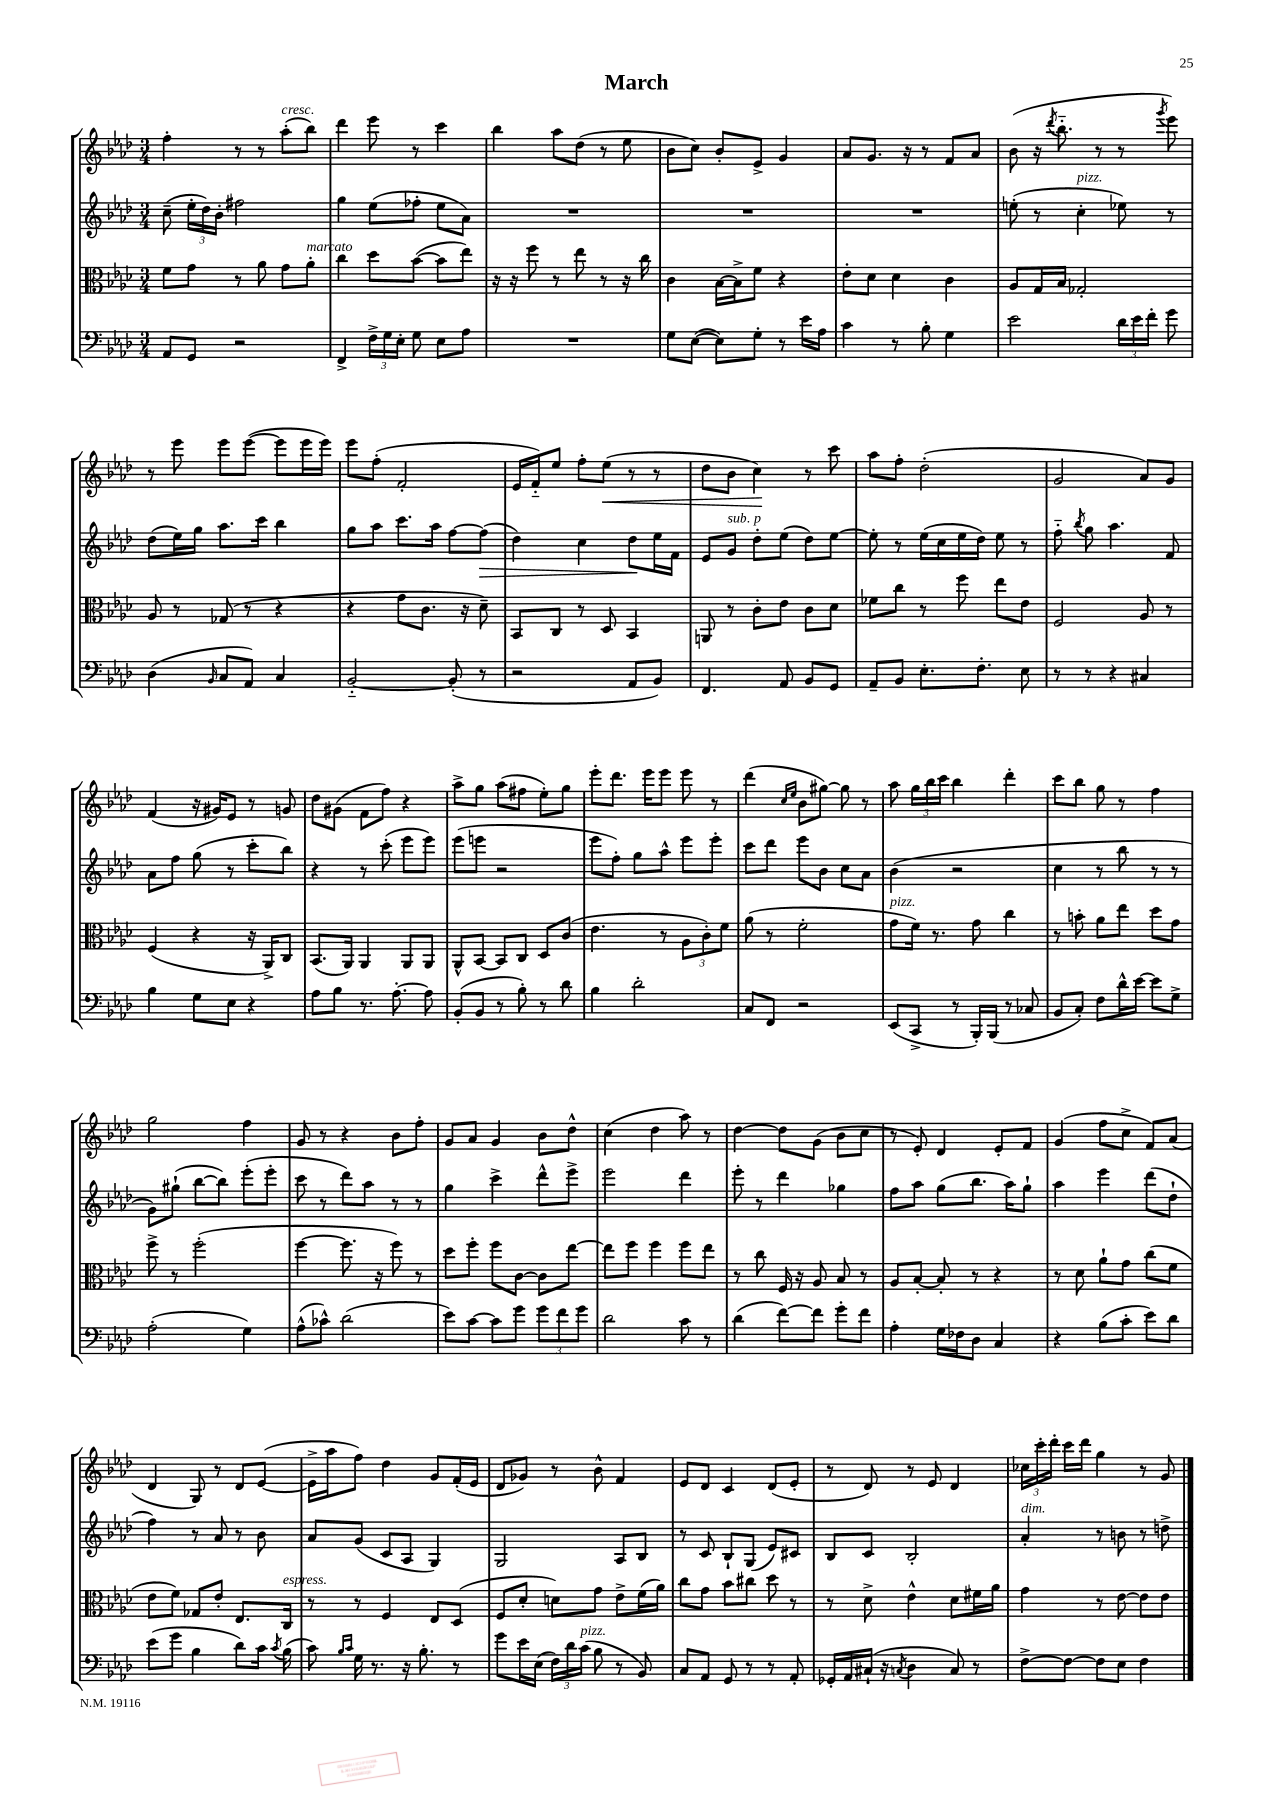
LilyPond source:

\header { title = "March" }
<<
\new StaffGroup <<
\new Staff = "s0" {
    \clef treble \key aes \major \numericTimeSignature \time 3/4
    \autoBeamOff f''4-. r8 r8 aes''8[-.^\markup { \italic "cresc." }( bes''8]) |
    des'''4 ees'''8 r8 c'''4 |
    bes''4 aes''8[ des''8]( r8 ees''8 |
    bes'8[ c''8]) bes'8[-. ees'8]-> g'4 |
    aes'8[ g'8.] r16 r8 f'8[ aes'8] |
    bes'8( r16 \acciaccatura { des'''8 } bes''8.-_ r8 r8 \acciaccatura { g'''8 } ees'''8) |
    r8 ees'''8 ees'''8[ ees'''8]~( ees'''8[ ees'''16 ees'''16]) |
    ees'''8[ f''8]-.( f'2-. |
    ees'16[ f'16-_) ees''8] f''8[-. ees''8]\<( r8 r8 |
    des''8[ bes'8] c''4\!) r8 c'''8 |
    aes''8[ f''8]-. des''2-.( |
    g'2 aes'8[) g'8] |
    f'4( r16 gis'16[) ees'8] r8 g'8 |
    des''8[ gis'8]( f'8[ f''8]) r4 |
    aes''8[-> g''8] aes''8[( fis''8] ees''8[-.) g''8] |
    ees'''8[-. des'''8.] ees'''16[ ees'''8] ees'''8 r8 |
    des'''4( \grace { c''16[ ees''16] } bes'8[ gis''8]~) gis''8 r8 |
    aes''8 \tuplet 3/2 { g''16[ bes''16 c'''16] } bes''4 des'''4-. |
    c'''8[ bes''8] g''8 r8 f''4 |
    g''2 f''4 |
    g'8 r8 r4 bes'8[ f''8]-. |
    g'8[ aes'8] g'4 bes'8[ des''8]-^ |
    c''4( des''4 aes''8) r8 |
    des''4~ des''8[ g'8]( bes'8[ c''8] |
    r8 ees'8-.) des'4 ees'8[-. f'8] |
    g'4( f''8[ c''8]-> f'8[) aes'8]( |
    des'4 g8) r8 des'8[ ees'8]~( |
    ees'16[-> aes''16 f''8]) des''4 g'8[ f'16-.( ees'16] |
    des'8[ ges'8]) r8 bes'8-^ f'4 |
    ees'8[ des'8] c'4 des'8[( ees'8]-. |
    r8 des'8) r8 ees'8 des'4 |
    \tuplet 3/2 { ces''16[ c'''16-. des'''16]-. } c'''16[ des'''16] g''4 r8 g'8 \bar "|." |
}
\new Staff = "s1" {
    \clef treble \key aes \major \numericTimeSignature \time 3/4
    \autoBeamOff c''8--( \tuplet 3/2 { ees''16[-. des''16) bes'16]-. } fis''2 |
    g''4 ees''8[( fes''8]-. ees''8[ aes'8]) |
    R2. |
    R2. |
    R2. |
    e''8-.( r8 c''4-.^\markup { \italic "pizz." } ees''8) r8 |
    des''8[( ees''16) g''16] aes''8.[ c'''16] bes''4 |
    g''8[ aes''8] c'''8.[ aes''16] f''8[~ f''8]\>( |
    des''4) c''4 des''8[\! ees''16 f'16] |
    ees'8[ g'8]^\markup { \italic "sub. p" } des''8[-. ees''8]( des''8[) ees''8]~ |
    ees''8-. r8 ees''16[( c''16 ees''16 des''16]) ees''8 r8 |
    f''8-_ \acciaccatura { bes''8 } g''8 aes''4. f'8 |
    aes'8[ f''8] g''8( r8 c'''8[-. bes''8]) |
    r4 r8 c'''8-.( ees'''8[ ees'''8]) |
    ees'''8[( e'''8] r2 |
    ees'''8[ f''8]-.) g''8[ aes''8]-^ ees'''8[ ees'''8]-. |
    c'''8[ des'''8] ees'''8[ bes'8] c''8[ aes'8] |
    bes'4( r2 |
    c''4 r8 bes''8 r8 r8 |
    g'8[) gis''8]-!( bes''8[~ bes''8]) ees'''8[-.( ees'''8]-. |
    c'''8 r8 des'''8[) aes''8] r8 r8 |
    g''4 c'''4-> des'''8[-^ ees'''8]-> |
    ees'''2 des'''4 |
    ees'''8-. r8 des'''4 ges''4 |
    f''8[ aes''8] g''8[( bes''8.] aes''16[) g''8]-! |
    aes''4 ees'''4 des'''8[( des''8]-! |
    f''4) r8 aes'8 r8 bes'8 |
    aes'8[ g'8]( c'8[ aes8] g4) |
    g2 aes8[ bes8] |
    r8 c'8 bes8[-! g8]( ees'8[) cis'8] |
    bes8[ c'8] bes2-. |
    aes'4-.^\markup { \italic "dim." } r8 b'8 r8 d''8-> \bar "|." |
}
\new Staff = "s2" {
    \clef alto \key aes \major \numericTimeSignature \time 3/4
    \autoBeamOff f'8[ g'8] r8 aes'8 g'8[ aes'8]-.^\markup { \italic "marcato" } |
    c''4 des''8[ bes'8]~( bes'8[ ees''8]) |
    r16 r16 f''8 r8 ees''8 r8 r16 c''16 |
    c'4 bes16[~ bes16-> f'8] r4 |
    ees'8[-. des'8] des'4 c'4 |
    aes8[ g16 bes16] ges2-. |
    aes8 r8 ges8( r8 r4 |
    r4 g'8[ c'8.] r16 des'8--) |
    bes,8[ c8] r8 des8 bes,4 |
    a,8 r8 c'8[-. ees'8] c'8[ des'8] |
    fes'8[ c''8] r8 f''8 ees''8[ ees'8] |
    f2 aes8 r8 |
    f4( r4 r16 aes,16[->) c8] |
    bes,8.[( aes,16]) aes,4 aes,8[ aes,8] |
    aes,8[-^ bes,8]~ bes,8[ c8] des8[ c'8]( |
    ees'4. r8 \tuplet 3/2 { aes8[ c'8-.) f'8] } |
    aes'8( r8 f'2-. |
    g'8[^\markup { \italic "pizz." } f'16]) r8. g'8 c''4 |
    r8 b'8-. aes'8[ ees''8] des''8[ g'8] |
    f''8-> r8 f''2-.( |
    f''4~ f''8. r16 f''8) r8 |
    des''8[ f''8]-. f''8[ c'8]~ c'8[ ees''8]~ |
    ees''8[ f''8] f''4 f''8[ ees''8] |
    r8 c''8 f16 r16 aes8 bes8 r8 |
    aes8[ bes8]~-. bes8-. r8 r4 |
    r8 des'8 aes'8[-! g'8] c''8[( f'8] |
    ees'8[ f'8]) ges8[ ees'8]-. ees8.[ c16]^\markup { \italic "espress." } |
    r8 r8 f4 ees8[ des8]( |
    f8[ des'8]-. d'8[) g'8] ees'8[-> f'16( aes'16]) |
    c''8[ g'8] bes'8[ cis''8] des''8 r8 |
    r8 des'8-> ees'4-^ des'8[ fis'16 aes'16] |
    g'4 r8 ees'8~ ees'8[ ees'8] \bar "|." |
}
\new Staff = "s3" {
    \clef bass \key aes \major \numericTimeSignature \time 3/4
    \autoBeamOff aes,8[ g,8] r2 |
    f,4-> \tuplet 3/2 { f16[-> g16 ees16]-. } g8 ees8[ aes8] |
    R2. |
    g8[ ees8]~( ees8[) g8]-. r8 ees'16[ aes16] |
    c'4 r8 bes8-. g4 |
    ees'2 \tuplet 3/2 { des'16[ ees'16 f'16]-. } g'8 |
    des4( \grace { bes,16 } c8[ aes,8]) c4 |
    bes,2~-_ bes,8-.( r8 |
    r2 aes,8[ bes,8]) |
    f,4. aes,8 bes,8[ g,8] |
    aes,8[-- bes,8] ees8.[-. f8.]-. ees8 |
    r8 r8 r4 cis4 |
    bes4 g8[ ees8] r4 |
    aes8[ bes8] r8. aes8.~-. aes8 |
    bes,8[-.( bes,8] r8 bes8-.) r8 des'8 |
    bes4 des'2-. |
    c8[ f,8] r2 |
    ees,8[( c,8]-> r8 bes,,16[-.) bes,,16]( r8 ces8 |
    bes,8[ c8]-.) f8[ des'16-^ ees'16]~ ees'8[ g8]-> |
    aes2-.( g4) |
    aes8[-^( ces'8]-^) des'2( |
    ees'8[) c'8]~ c'8[ g'8] \tuplet 3/2 { g'8[ f'8 g'8] } |
    des'2 c'8 r8 |
    des'4( f'8[~) f'8] g'8[-. f'8] |
    aes4-. g16[ fes16 des8] c4 |
    r4 bes8[( c'8]-. ees'8[) des'8] |
    ees'8[( g'8] bes4 des'8[) c'16] \acciaccatura { c'8 } bes16( |
    c'8) \grace { bes16[ c'16] } g16 r8. r16 bes8.-. r8 |
    g'8[ ees'16 ees16]( \tuplet 3/2 { f16[) des'16 c'16]^\markup { \italic "pizz." }( } bes8 r8 bes,8) |
    c8[ aes,8] g,8 r8 r8 aes,8-. |
    ges,16[-. aes,16 cis16]-!( r16 \acciaccatura { c8 } des4 c8) r8 |
    f8[~-> f8]~ f8[ ees8] f4 \bar "|." |
}
>>
>>
\layout { \context { \Score \remove "Bar_number_engraver" } }
